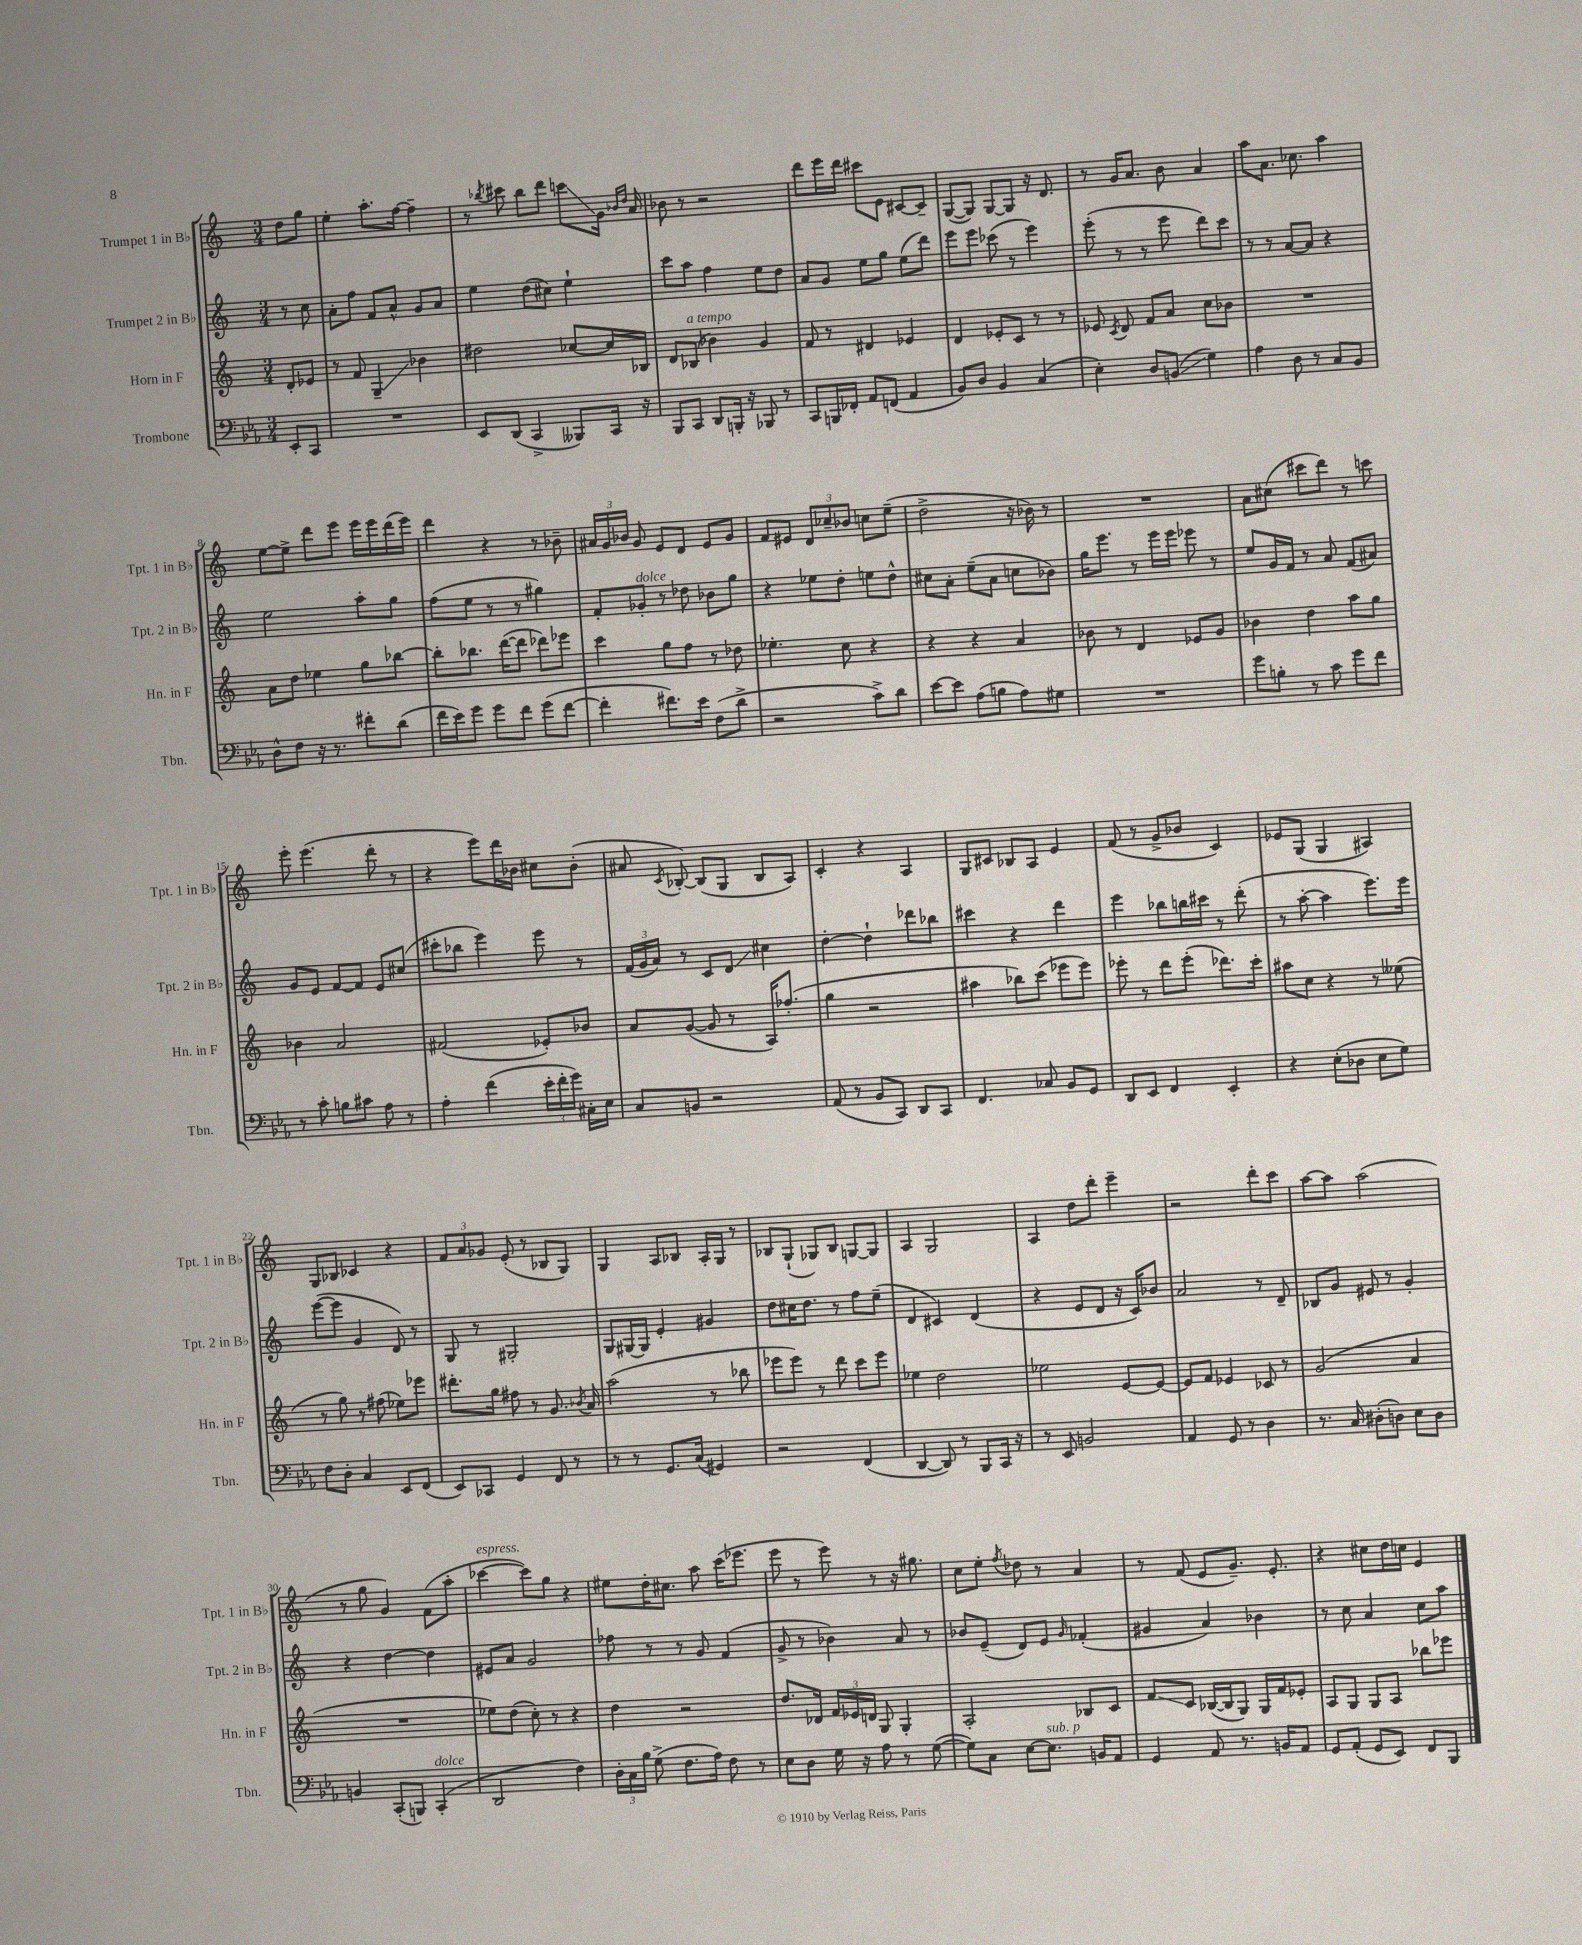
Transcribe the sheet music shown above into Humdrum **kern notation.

**kern	**kern	**kern	**kern
*staff4	*staff3	*staff2	*staff1
*clefF4	*clefG2	*clefG2	*clefG2
*k[b-e-a-]	*k[]	*k[]	*k[]
*M3/4	*M3/4	*M3/4	*M3/4
8EE-'/L	8d'/L	8r	8dd\L
8CC/J	8e-/J	8cc\	8gg\J
=	=	=	=
2.r	8r	8a'\L	4ee'\
.	8f/	8ff\J	.
.	4G~/	8f/L	8.aa'\L
.	.	8a^^/J	.
.	.	.	[16ff\Jk
.	4b-\	8g/L	4ff~\]
.	.	8a/J	.
=	=	=	=
8EE-/L	2dd#\	4ee\	8r
.	.	.	8qbb-/
(8DD/J	.	.	8ccc#\
4CC^/	.	(8dd\L	8bb-\L
.	.	8cc#\J)	8ddd\J
8BBB--/L)	[8cc-/L	4ee`\	8ccc\L
16CC/Jk	16cc-/]L	.	16g\Jk
.	.	.	16qqb-/LL
.	.	.	16qqdd/JJ
16r	16B-/JJ	.	16a/
=	=	=	=
8BBB-/L	8d/L	8ccc\L	8b-\
8CC/J	(8B-/J	8aa\J	8r
8DD/L	4b-\)	4ff\	2r
16BBB'/Jk	.	.	.
16r	.	.	.
8BBB-/	4g/	8ee\L	.
8r	.	8dd\J	.
=	=	=	=
8CC/L	8f/	8a/L	8ddd\L
16BBB/L	8r	8g/J	16eee\L
16FF-'/JJ	.	.	16ddd\JJ
8AA-/L	4d#/	8ee\L	8ccc#\L
(8FF/J	.	8gg\J	8e\J
4AA-/	4e-/	(8ee\L	[8c#/L
.	.	8ddd\J)	8c#~/]J
=	=	=	=
8BB-/L)	4d/	8eee\L	([8G/L
8D/J	.	8eee\J	8G/]J)
4BB-/	8e-'/L	(8ccc-\	[8G/L
.	8c/J	8r	8G/]J
(4C/	8r	4eee\)	16r
.	.	.	8.d/
.	8r	.	.
=	=	=	=
4E-'\)	8e-/	(8eee'\	8r
.	8qc/	.	.
.	8d/	8r	16g/LK
.	.	.	8.a/J
8D/L	8f/L	8r	.
(8BB/J	8a/J	8eee\	8b\
4G\)	8cc\L	8ddd\L)	4a/
.	8b-\J	8ccc\J	.
=	=	=	=
4A-\	2.r	8r	8aa\L
.	.	8r	8.a\J
8D\	.	[8a/L	.
.	.	.	8.cc-\
8r	.	8a/]J	.
8C/L	.	4r	4aa\
8BB-/J	.	.	.
=	=	=	=
8D^^\L	8a\L	2ee\	[8ee\L
8F\J	8dd\J	.	8ee^\]J
16r	4ee-\	.	8ddd\L
8.r	.	.	.
.	.	.	8eee\J
8f#'\L	8gg\L	8aa'\L	16eee\LL
.	.	.	16eee\
(8d\J	[8bb-\J	8gg\J	(16ddd\
.	.	.	16eee\JJ)
=	=	=	=
16f\LL	8bb-'\]L	(8ff\L	4ddd\
16e-\J)	.	.	.
8g\J	8.bb-\J	8ee\J	.
8g\L	.	8r	4r
.	([16ddd\LK	.	.
8f\J	8ddd\]J	8r	.
(8g\L	8ddd-\L)	4gg#\)	8r
[8f\J	8eee-\J	.	8b-~\
=	=	=	=
4f'\]	4ccc\	8f'/L	24a#/LL
.	.	.	24g/
.	.	.	24b-/JJ
.	.	8g-'/J	8g/
8.f#\L)	8gg\L	8r	8e/L
.	8ff\J	8dd-\	8d/J
16e-\Jk	.	.	.
(8F\L	8r	8b-\L	8e/L
8d^\J	8dd-\	8gg\J	8g/J
=	=	=	=
2r	4.ee-'\	4r	8f/L
.	.	.	8e#/J
.	.	8ee-\L	12d/L
.	.	.	12cc-~/
.	8cc\	8dd'\J	.
.	.	.	12b-/J
8c^\L)	4r	8ee\L	8cc\L
8d\J	.	8dd^^\J	(8ee~\J
=	=	=	=
[8e-\L	4r	8cc#\L	2dd^\
8e-\]J	.	8a'\J	.
(8A-\L	4r	(8ee~\L	.
8B\J	.	8a\J	.
8A-\L)	4a/	8cc\L	16r
.	.	.	16b-\)
8G#\J	.	8b-\J)	8r
=	=	=	=
2.r	8b-\	16gg\LK	2.r
.	.	8.eee\J	.
.	8r	.	.
.	4d/	8r	.
.	.	16eee\LL	.
.	.	16eee\JJ	.
.	8e-/L	8eee-\	.
.	8g/J	8r	.
=	=	=	=
8g\L	4b-\	8ee/L	8a\L
8B'\J	.	16g/L	(8cc#\J
.	.	16f/JJ	.
8r	4dd\	8r	8ccc#\L
8c\	.	8a/	8ddd\J)
8g\L	8aa\L	(8f/L	8r
8f\J	8gg\J	8a#/J)	8ccc\
=	=	=	=
8r	4b-\	8g/L	8eee'\
8c'\	.	8e/J	(4.eee\
8B\L	2a/	[8f/L	.
8c#\J	.	8f/]J	.
8A-\	.	8e/L	8ddd'\
8r	.	(8cc#/J	8r
=	=	=	=
4A-'\	(2f#/	8ccc#'\L	4r
.	.	8bb-\J	.
(4f\	.	4eee\)	8eee\L)
.	.	.	16ddd\L
.	.	.	16b-\JJ
24e-'\LL	8e-'/L)	8eee\	8cc#\L
24f'\	.	.	.
24g\JJ)	.	.	.
16C#'\LL	8b-/J	8r	(8b-'\J
16E-\JJ	.	.	.
=	=	=	=
8C/L	8a/L	(24f/LL	8a#/
.	.	24g/	.
.	.	24a/JJ)	.
.	.	.	8qc/
8BB/J	([8g/J	8r	[8B-'/)
2r	8g/]	8c/L	(8B-/]L
.	8r	8d/J	8G/J
.	16A/LK)	4cc#\	8B-/L
.	(8.ff-'/J	.	.
.	.	.	8A/J)
=	=	=	=
(8AA-/	4gg\	[4dd'\	4c'/
8r	.	.	.
8BB-/L	2r	4dd`\]	4r
8CC/J)	.	.	.
8DD/L	.	8ddd-\L	4A/
8CC/J	.	8bb-\J	.
=	=	=	=
4.FF/	4aa#\	4ccc#\	8G/L
.	.	.	8c#/J
.	8bb-\L)	4r	8B-/L
8C-/	(8ccc\J	.	8A/J
8BB-/L	8eee-\L	4ddd\	4e/
8GG/J	8eee-\J)	.	.
=	=	=	=
8DD/L	8eee-'\	4eee\	(8f/
8EE-/J	8r	.	8r
4FF/	8ddd\L	8bb-\L	8g^/L
.	(8eee-'\J	16bb\L	8b-/J
.	.	16ccc#\JJ	.
4EE-'/	8.ddd-\L)	8r	4c/)
.	.	(8ddd'\	.
.	16ccc'\Jk	.	.
=	=	=	=
4r	8aa#\L	8r	8e-/L
.	8cc\J	[8aa'\	(8G/J
(8E-'\L	4r	4aa\]	4G/
8D-\J	.	.	.
8E-\L	8r	8.eee\L)	4A#/)
8G\J)	(8ee--\	.	.
.	.	16eee\Jk	.
=	=	=	=
8F\L	8r	([8eee\L	8G/L
8D'\J	8gg\)	8eee\]J	8B-/J
4C/	8r	4g/	4c-/
.	(8ff#\	.	.
8EE-/L	8ee-\L)	8d/)	4r
(8FF/J	8eee-\J	8r	.
=	=	=	=
8EE-/L)	8.ddd#'\L	8G/	12f/L
.	.	.	12a/
8CC-/J	.	8r	.
.	.	.	12g-/J
.	16gg\Jk	.	.
4GG/	8ff#\	2G#'/	(8e'/
.	8r	.	8r
8FF/	8.g/	.	8B-/L
8r	.	.	8G/J)
.	8qb-/	.	.
.	16a/	.	.
=	=	=	=
8r	(2aa\	8G/L	4G/
8r	.	[16G#/L	.
.	.	16G#/]JJ	.
8.GG/L	.	4e'/	8A/L
.	.	.	8B-/J
(16C/Jk	.	.	.
4GG#/)	8r	4g#/	16A'/LL
.	.	.	16G/JJ
.	8bb-\	.	8r
=	=	=	=
2r	8eee-\L	8dd\L	8B-/L
.	8eee-\J)	16cc#\K	(8G`/J
.	.	8.dd\J	.
.	8r	.	8G-/L)
.	8ddd\	8r	8B-/J
(4FF/	8ccc\L	8ff\L	[8G/L
.	8eee-\J	(8ee~\J	8G/]J
=	=	=	=
[4DD/	4ee-\	4d/	4A/
8DD/])	2dd\	4c#/)	2G/
8r	.	.	.
8BBB-/L	.	(4d/	.
16CC/Jk	.	.	.
16r	.	.	.
=	=	=	=
8r	2ee-\	4r	4A/
8EE-/	.	.	.
2BB/	.	8e/L	8dd\L
.	.	8d/J	8ddd'\J
.	[8e/L	16r	4eee~\
.	.	16c/LK)	.
.	8e/_J	8b-/J	.
=	=	=	=
4AA-/	8e/]L	2a/	2r
.	8f/J	.	.
8GG/	4e-/	.	.
8r	.	.	.
4D\	8c-/	8r	8ddd'\L
.	8r	8d~/	8ccc\J
=	=	=	=
8.r	(2g/	8B-/L	[8aa\L
.	.	8g/J	8aa\]J
16C/	.	.	.
(8D#'\L	.	8e#/	(2aa\
8D\J)	.	8r	.
8E-\L	4a/	4g'/	.
8D\J	.	.	.
=	=	=	=
4BB/	2.r	4r	8r
.	.	.	8gg\
(8CC'/L	.	[4dd\	4g/)
8BBB/J)	.	.	.
(4CC'/	.	4dd\]	(8f\L
.	.	.	8aa'\J
=	=	=	=
2DD/	8ee-\L)	8e#/L	[4ccc-\
.	(8dd\J	8a/J	.
.	8cc'\)	2g/	8ccc-\]L)
.	8r	.	8gg\J
4F\)	4r	.	4r
=	=	=	=
24D'\LL	4dd\	8ff-\	8ee#\L
24C\	.	.	.
24B-\JJ	.	.	.
(8G^\	.	8r	16dd'\K
.	.	.	8.cc#\J
8.F\L	2r	8r	.
.	.	8g/	8aa\
16A-\Jk)	.	.	.
8F\	.	(4f/	(16ccc\LK
.	.	.	8.eee-\J
8r	.	.	.
=	=	=	=
8E-\L	8.dd/L	8g^/	8eee\
8D\J	.	8r	8r
.	16d-/Jk	.	.
16G\	24f/LL	4b-\)	8eee\)
.	24e-/	.	.
16r	.	.	.
.	24d/JJ	.	.
8A-\	8G/	.	8r
8r	4G'/	8a/	16r
.	.	.	8.gg#\
([8G\	.	8r	.
=	=	=	=
8G\]L)	2A'/	8b-/L	8cc\L
8C\J	.	(8e~/J	8ee'\J
.	.	.	8qff/
[8E-\L	.	8d/L)	8dd-\
8.E-\]J	.	8e/J	8r
.	.	16qqg/	.
.	8B-/L	(4f-'/	4a/
16BB/LK	.	.	.
8AA-/J	8c/J	.	.
=	=	=	=
4GG/	8f/L	4g#/	8r
.	8c/J	.	(8f/
8AA-/	([16B-/LL	4a/)	8e/L
.	16B-/]J	.	.
8.r	8G/J)	.	8.g~/J)
.	16G/LL	4b-\	.
16BB/LK	16f/J	.	8.e'/
8AA-/J	8e-'/J	.	.
=	=	=	=
8GG/L	8A/L	8r	4r
(8AA-'/J	8G/J	8cc\	.
8GG/L	8G/L	4a/	8cc#\L
8EE-/J)	8A/J	.	16dd\L
.	.	.	16cc\JJ
8FF/L	8bb-\L	8cc\L	4e/
8BBB-/J	8eee-\J	8aa\J	.
==	==	==	==
*-	*-	*-	*-
